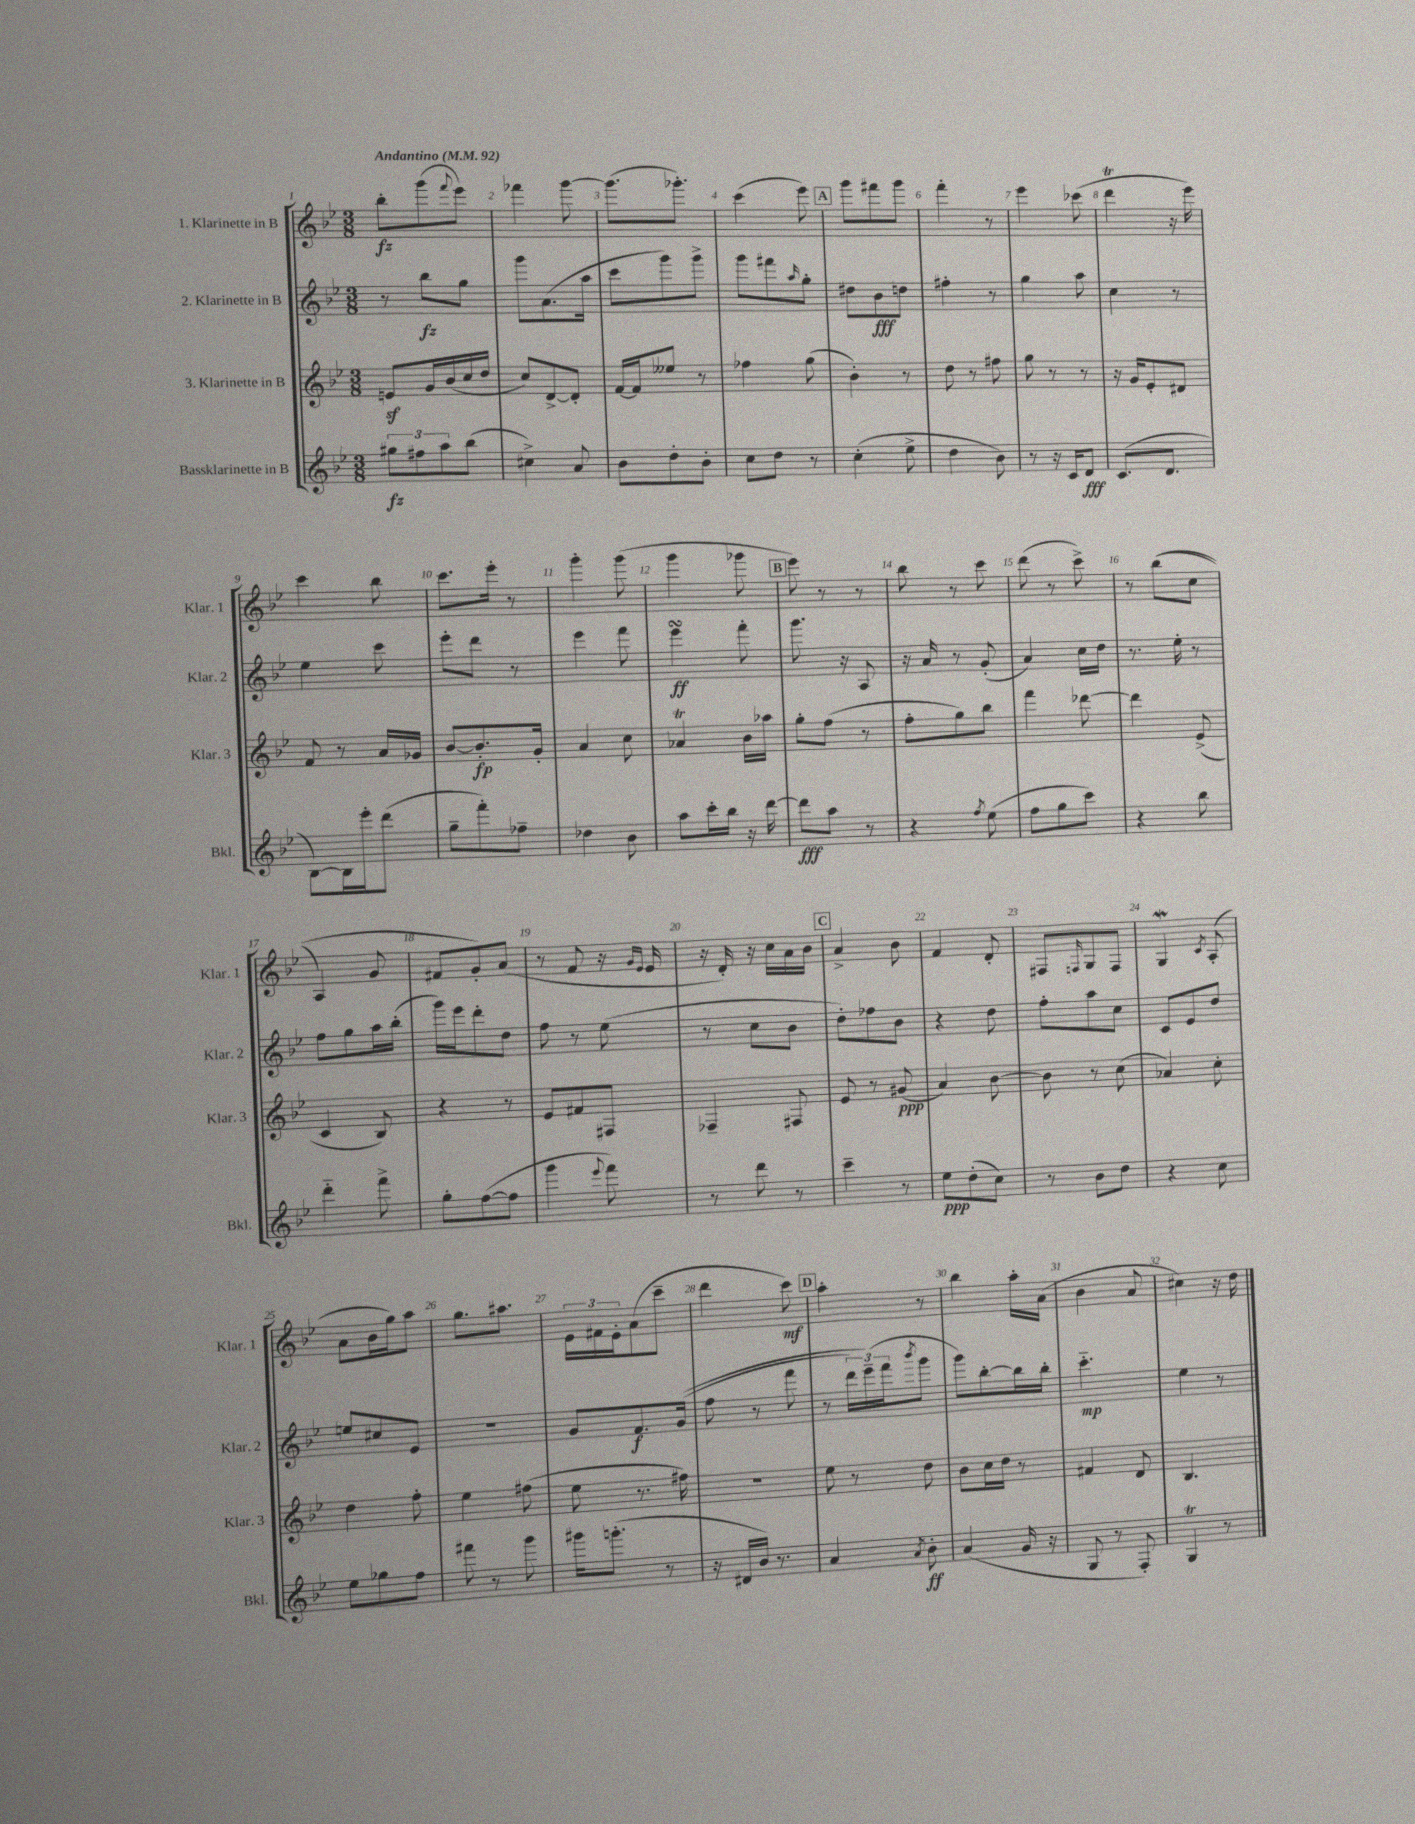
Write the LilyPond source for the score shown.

<<
\new StaffGroup <<
\new Staff = "s0" \with { instrumentName = "1. Klarinette in B" shortInstrumentName = "Klar. 1" } {
    \clef treble \key bes \major \numericTimeSignature \time 3/8 \tempo "Andantino" 4 = 92
    bes''8-.\fz g'''8( \appoggiatura { f'''8 } ees'''8) |
    fes'''4 g'''8~ |
    g'''8.( ges'''8.-.) |
    c'''4( ees'''8) |
    \mark \markup { \box "A" } g'''8 fis'''8 g'''8 |
    f'''4-. r8 |
    ees'''4 ces'''8( |
    d'''4\trill r16 ees'''16) |
    c'''4 bes''8 |
    c'''8. ees'''16-. r8 |
    g'''4-. g'''8( |
    g'''4 ges'''8 |
    \mark \markup { \box "B" } ees'''8) r8 r8 |
    bes''8 r8 c'''8 |
    d'''8( r8 c'''8->) |
    r8 bes''8(\( c''8 |
    a4) g'8 |
    fis'8 g'8-.\) a'8( |
    r8 f'8 r16 \grace { g'16 ees'16 } ees'16 |
    r16 d'16-.) r16 c''16 a'16 bes'16 |
    \mark \markup { \box "C" } a'4-> bes'8 |
    f'4 d'8-. |
    fis8 \grace { f16 } g8 f8 |
    g4\mordent \acciaccatura { c'8 } a8-.( |
    a'8 bes'16 g''16) a''8 |
    g''8. ais''8. |
    \tuplet 3/2 { ees'16 fis'16 ees'16-. } a'8( c'''8-- |
    d'''4 c'''8\mf) |
    \mark \markup { \box "D" } a''4-. r8 |
    bes''4 a''16-. a'16( |
    bes'4 a'8 |
    cis''4) r16 d''16 \bar "|." |
}
\new Staff = "s1" \with { instrumentName = "2. Klarinette in B" shortInstrumentName = "Klar. 2" } {
    \clef treble \key bes \major \numericTimeSignature \time 3/8
    r8 bes''8\fz g''8 |
    g'''8 a'8.( a''16 |
    c'''8 g'''8) g'''8-> |
    g'''8 fis'''8 \grace { a''16 } g''8-. |
    \mark \markup { \box "A" } dis''8 bes'8\fff d''8 |
    fis''4-. r8 |
    g''4 a''8 |
    c''4 r8 |
    ees''4 c'''8 |
    ees'''8-. d'''8 r8 |
    ees'''4 f'''8 |
    ees'''4\turn\ff f'''8-. |
    \mark \markup { \box "B" } g'''8. r16 a8 |
    r16 a'16 r8 g'8-.( |
    a'4) c''16 d''16 |
    r8. ees''16-. r8 |
    f''8 g''8 a''16 bes''16-.( |
    g'''16) ees'''16 d'''8-. d''8 |
    f''8 r8 ees''8( |
    r8 c''8 bes'8 |
    \mark \markup { \box "C" } d''8-.) fes''8 bes'8 |
    r4 d''8 |
    f''8-. a''8 c''8 |
    c'8 ees'8 d''8 |
    e''8 cis''8 ees'8 |
    R4. |
    g'8 f'8.\f g'16(\( |
    f''8 r8 f'''8 |
    \mark \markup { \box "D" } r8 \tuplet 3/2 { d'''16) ees'''16--(\) f'''16 } \acciaccatura { bes'''8 } g'''8 |
    g'''8) bes''8~-. bes''16 bes''16-. |
    c'''4.-_\mp |
    ees''4 r8 \bar "|." |
}
\new Staff = "s2" \with { instrumentName = "3. Klarinette in B" shortInstrumentName = "Klar. 3" } {
    \clef treble \key bes \major \numericTimeSignature \time 3/8
    e'8\sf g'16 bes'16( c''16 d''16 |
    c''8) d'8~-> d'8-. |
    f'16~ f'16 eeses''8 r8 |
    fes''4 g''8( |
    \mark \markup { \box "A" } bes'4-.) r8 |
    d''8 r8 fis''8 |
    g''8 r8 r8 |
    r16 g'16 ees'8-. dis'8 |
    f'8 r8 a'16 ges'16 |
    bes'8~ bes'8.-.\fp g'16-. |
    a'4 c''8 |
    aes'4\trill bes'16 aes''16 |
    \mark \markup { \box "B" } g''8-. f''8( r8 |
    f''8-. g''8) bes''8 |
    f'''4 des'''8~ |
    des'''4 ees'8->( |
    c'4 bes8) |
    r4 r8 |
    ees'8 fis'8 fis8 |
    fes4-- fis8 |
    \mark \markup { \box "C" } ees'8 r8 gis'8\ppp( |
    a'4) bes'8~ |
    bes'8 r8 c''8( |
    aes'4) c''8-. |
    d''4 f''8-. |
    ees''4 fis''8( |
    ees''8 r8. fis''16) |
    R4. |
    \mark \markup { \box "D" } ees''8 r8 d''8 |
    bes'8 c''16 d''16 r8 |
    fis'4 d'8 |
    bes4. \bar "|." |
}
\new Staff = "s3" \with { instrumentName = "Bassklarinette in B" shortInstrumentName = "Bkl." } {
    \clef treble \key bes \major \numericTimeSignature \time 3/8
    \tuplet 3/2 { gis''8\fz fis''8 a''8 } bes''8( |
    cis''4->) a'8 |
    bes'8 d''8-. bes'8-. |
    c''8 d''8 r8 |
    \mark \markup { \box "A" } c''4-.( ees''8-> |
    d''4 bes'8) |
    r8 r16 c'16 d'8\fff |
    c'8.( d'8. |
    bes8~) bes16 ees'''16-. d'''8( |
    g''8-- f'''8-.) fes''8-- |
    des''4 bes'8 |
    a''8 c'''16-. bes''16 r16 d'''16~ |
    \mark \markup { \box "B" } d'''8\fff a''8 r8 |
    r4 \acciaccatura { f''8 } ees''8( |
    f''8 g''8 c'''8) |
    r4 bes''8 |
    d'''4-_ f'''8-> |
    g''8-. f''8~( f''8 |
    g'''4 \appoggiatura { ees'''8 } f'''8) |
    r8 d'''8 r8 |
    \mark \markup { \box "C" } c'''4-- r8 |
    ees''8\ppp d''8-.( c''8) |
    r8 bes'8 d''8 |
    r4 c''8 |
    ees''8 ges''8 f''8 |
    fis'''8 r8 g'''8 |
    gis'''16 g'''8.-.( r8 |
    r16 dis'16 bes'16) r8. |
    \mark \markup { \box "D" } a'4 \acciaccatura { a'8 } bes'8-.\ff |
    a'4( g'16 r16 |
    g8 r8 f8-.) |
    g4\trill r8 \bar "|." |
}
>>
>>
\layout { \context { \Score \override BarNumber.break-visibility = ##(#f #t #t) barNumberVisibility = #all-bar-numbers-visible } }
